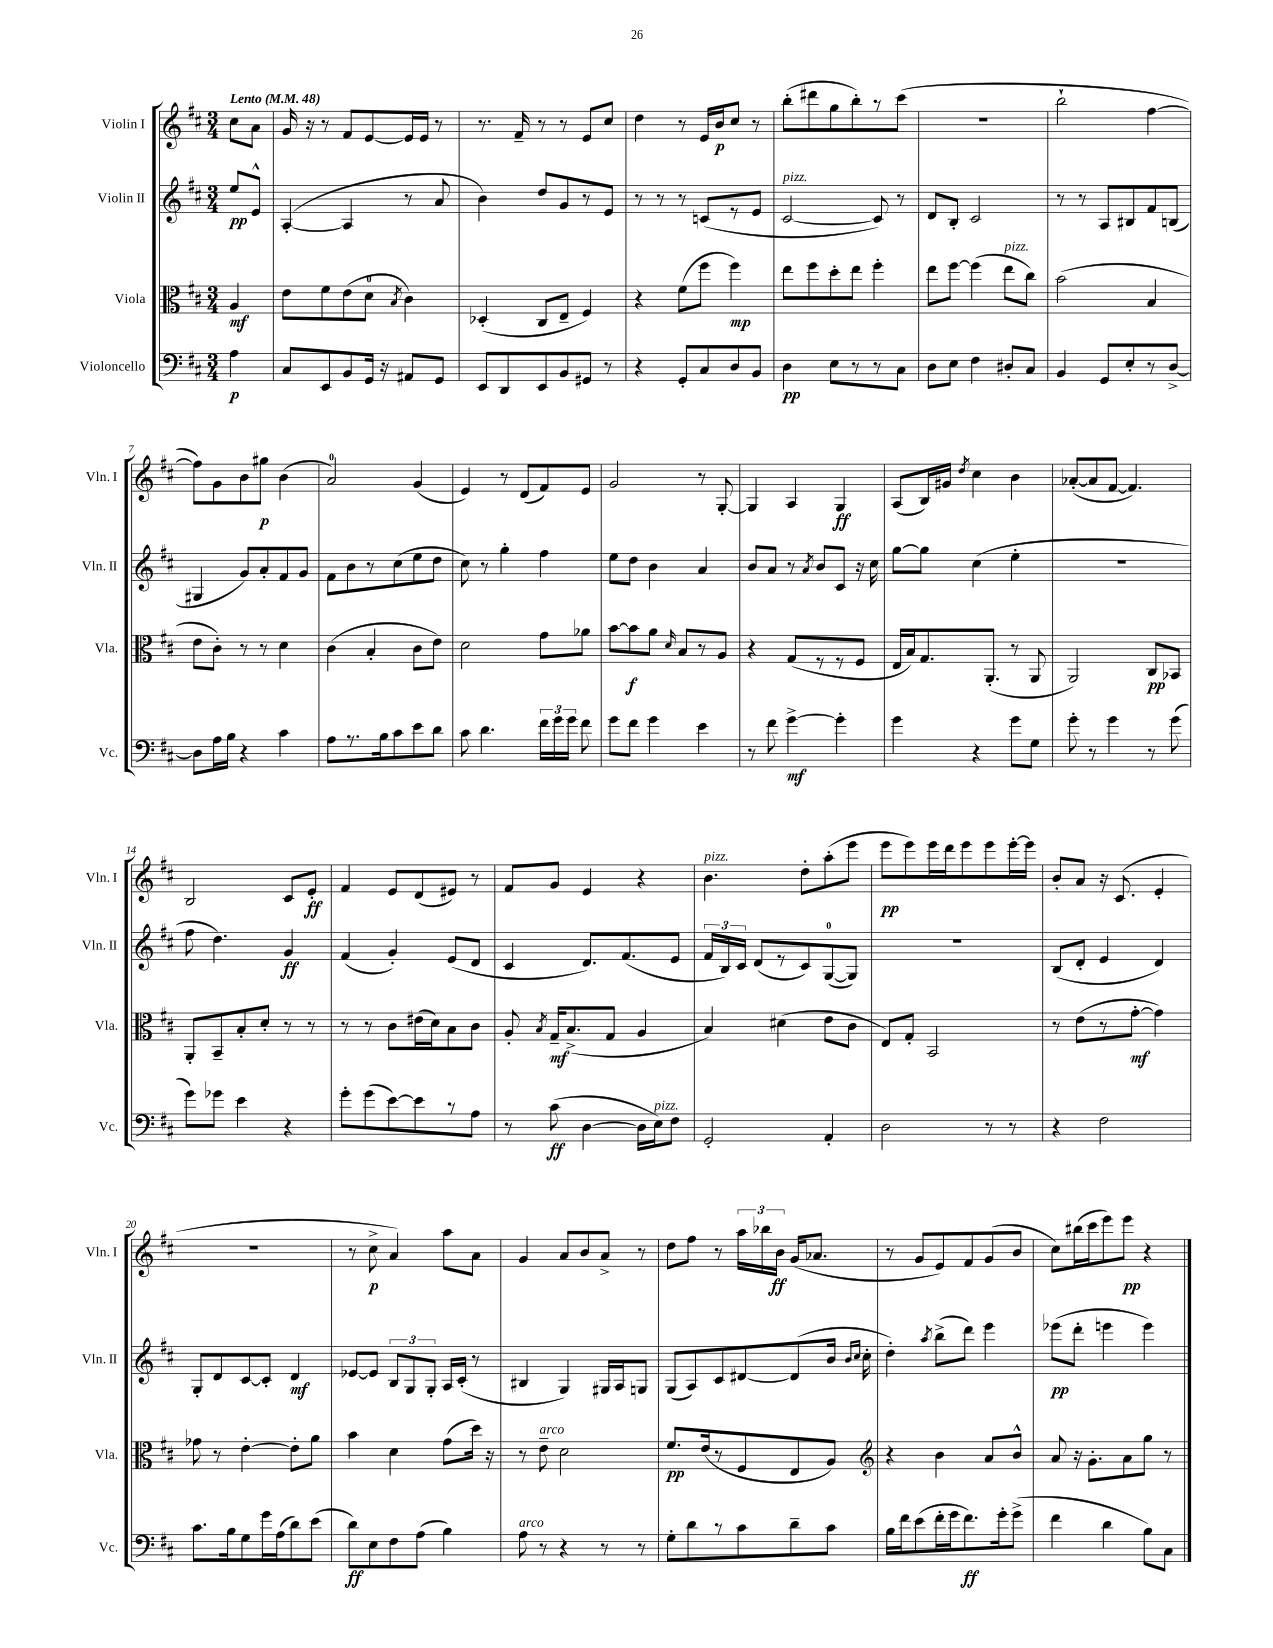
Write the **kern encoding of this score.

**kern	**kern	**kern	**kern
*staff4	*staff3	*staff2	*staff1
*clefF4	*clefC3	*clefG2	*clefG2
*k[f#c#]	*k[f#c#]	*k[f#c#]	*k[f#c#]
*M3/4	*M3/4	*M3/4	*M3/4
*MM48	*MM48	*MM48	*MM48
4A	4A	8ee	8cc#
.	.	8e^^	8a
=	=	=	=
8C#	8e	([4A'	16g
.	.	.	16r
8EE	8f#	.	8r
8BB	(8e	4A]	8f#
16GG	8d	.	[8e
16r	.	.	.
.	8qB	.	.
8AA#	4c#)	8r	16e]
.	.	.	16e
8GG	.	8a	8r
=	=	=	=
8EE	(4D-'	4b)	8.r
8DD	.	.	.
.	.	.	16f#~
8EE	8C#	8dd	8r
8BB	8E~	8g	8r
8GG#	4F#)	8r	8e
8r	.	8e	8cc#
=	=	=	=
4r	4r	8r	4dd
.	.	8r	.
8GG'	(8f#	8r	8r
8C#	8ff#	(8c	16e
.	.	.	16b
8D	4ff#)	8r	8cc#
8BB	.	8e	8r
=	=	=	=
4D	8ee	[2c#	(8bb'
.	8ff#	.	8ddd#
8E	8dd'	.	8gg
8r	8ee	.	8bb')
8r	4ff#'	8c#])	8r
8C#	.	8r	(8ccc#
=	=	=	=
8D	8ee	8d	2.r
8E	[8ff#	8B'	.
4F#	(4ff#]	2c#	.
8D#'	8ee	.	.
8C#	8cc#)	.	.
=	=	=	=
4BB	(2b	8r	2bb`
.	.	8r	.
8GG	.	8A	.
8E'	.	8B#	.
8r	4B	8f#	[4ff#
[8D^	.	(8B	.
=	=	=	=
8D]	8e	4G#	8ff#])
16A	8c#')	.	8g
16B	.	.	.
4r	8r	8g)	8b
.	8r	8a'	8gg#
4c#	4d	8f#	(4b
.	.	8g	.
=	=	=	=
8A	(4c#	8f#	2a)
8.r	.	8b	.
.	4B'	8r	.
16B	.	.	.
8c#	.	(8cc#	.
8e	8c#	8ee	(4g
8d	8e)	8dd	.
=	=	=	=
8c#	2d	8cc#)	4e)
4.d	.	8r	.
.	.	4gg'	8r
.	.	.	(8d
24f#	8g	4ff#	8f#)
24g	.	.	.
24g	.	.	.
8f#	8a-	.	8e
=	=	=	=
8g	[8b	8ee	2g
8f#	8b]	8dd	.
4g	8a	4b	.
.	16qqd	.	.
.	8B	.	.
4e	8r	4a	8r
.	8A	.	[8G'
=	=	=	=
8r	4r	8b	4G]
8f#	.	8a	.
[4g^	(8G	8r	4A
.	.	8qa	.
.	8r	8b	.
4g']	8r	8c#	4G
.	8F#	16r	.
.	.	16cc#	.
=	=	=	=
4g	16E	[8gg	(8A
.	16B)	.	.
.	8.G	8gg]	16B)
.	.	.	16g#
.	.	.	8qdd
4r	.	(4cc#	4cc#
.	(8.AA'	.	.
8g	8r	4ee'	4b
8G	8AA	.	.
=	=	=	=
8g'	2AA)	2.r	([8a-'
8r	.	.	8a-]
4g	.	.	[8f#
.	.	.	4.f#])
8r	8C#	.	.
(8g	8BB-	.	.
=	=	=	=
8g)	8AA'	8ff#	2B
8g-	8BB~	4.dd)	.
4e	8B'	.	.
.	8d'	.	.
4r	8r	4g	8c#
.	8r	.	8e'
=	=	=	=
8g'	8r	(4f#	4f#
(8g	8r	.	.
[8e)	8c#	4g')	8e
8e]	(16e#	.	(8d
.	16d)	.	.
8r	8B	(8e	8e#)
8A	8c#	8d	8r
=	=	=	=
8r	8A'	4c#	8f#
.	8qB	.	.
(8c#	16G~	.	8g
.	(8.B^	.	.
[4D	.	8.d)	4e
.	8G	.	.
.	.	(8.f#	.
16D]	4A	.	4r
16E)	.	.	.
8F#	.	8e	.
=	=	=	=
2GG'	4B)	24f#	4.b
.	.	24B)	.
.	.	24c#	.
.	.	(8d	.
.	(4d#	8r	.
.	.	8c#)	8dd'
4AA'	8e	([8G	(8aa'
.	8c#	8G])	8eee
=	=	=	=
2D	8E)	2.r	8eee
.	8G'	.	8eee)
.	2BB	.	16eee
.	.	.	16ddd
.	.	.	8eee
8r	.	.	8eee
8r	.	.	[16eee'
.	.	.	16eee]
=	=	=	=
4r	8r	(8B	8b'
.	(8e	8d'	8a
2F#	8r	4e	16r
.	.	.	(8.c#
.	[8g'	.	.
.	4g])	4d)	4e'
=	=	=	=
8.c#	8g-	8G'	2.r
.	8r	8d	.
16B	.	.	.
8G	[4e'	[8c#	.
16g	.	8c#']	.
(16A	.	.	.
8d)	8e']	4d	.
(8e	8a	.	.
=	=	=	=
8d)	4b	[8e-	8r
8E	.	8e-]	8cc#^
8F#	4d	12B	4a)
.	.	12G	.
(8A	.	.	.
.	.	12G'	.
4B)	(8g	16A	8aa
.	.	(16c#'	.
.	16dd)	8r	8a
.	16r	.	.
=	=	=	=
8A	8r	4B#	4g
8r	8e~	.	.
4r	2d	4G)	8a
.	.	.	8b
8r	.	16G#	8a^
.	.	16A	.
8r	.	8G	8r
=	=	=	=
8G'	8.f#	(8G	8dd
8d	.	8A)	8ff#
.	(16e	.	.
8r	8r	8c#	8r
8c#	8F#	[8d#	24aa
.	.	.	24bb-
.	.	.	24b
8d~	8E	(8d#]	(16g
.	.	.	8.a-
8c#	8A)	16b	.
.	.	16qqb	.
.	.	16qqcc#	.
.	.	16cc#'	.
=	=	=	=
*	*clefG2	*	*
16B	4r	4dd')	8r
16f#	.	.	.
(8e	.	.	8g
.	.	8qaa	.
16f#'	4b	(8bb^	8e)
16g	.	.	.
8.f#)	.	8ddd)	8f#
.	8a	4eee	(8g
16g'	.	.	.
(8g^	8b^^	.	8b
=	=	=	=
4f#	8a	(8eee-	8cc#)
.	16r	8ddd'	(16bb#
.	8.g'	.	16ccc#
4d	.	4eee	8eee)
.	8a	.	8eee
8B)	8gg	4eee)	4r
8C#	8r	.	.
==	==	==	==
*-	*-	*-	*-
